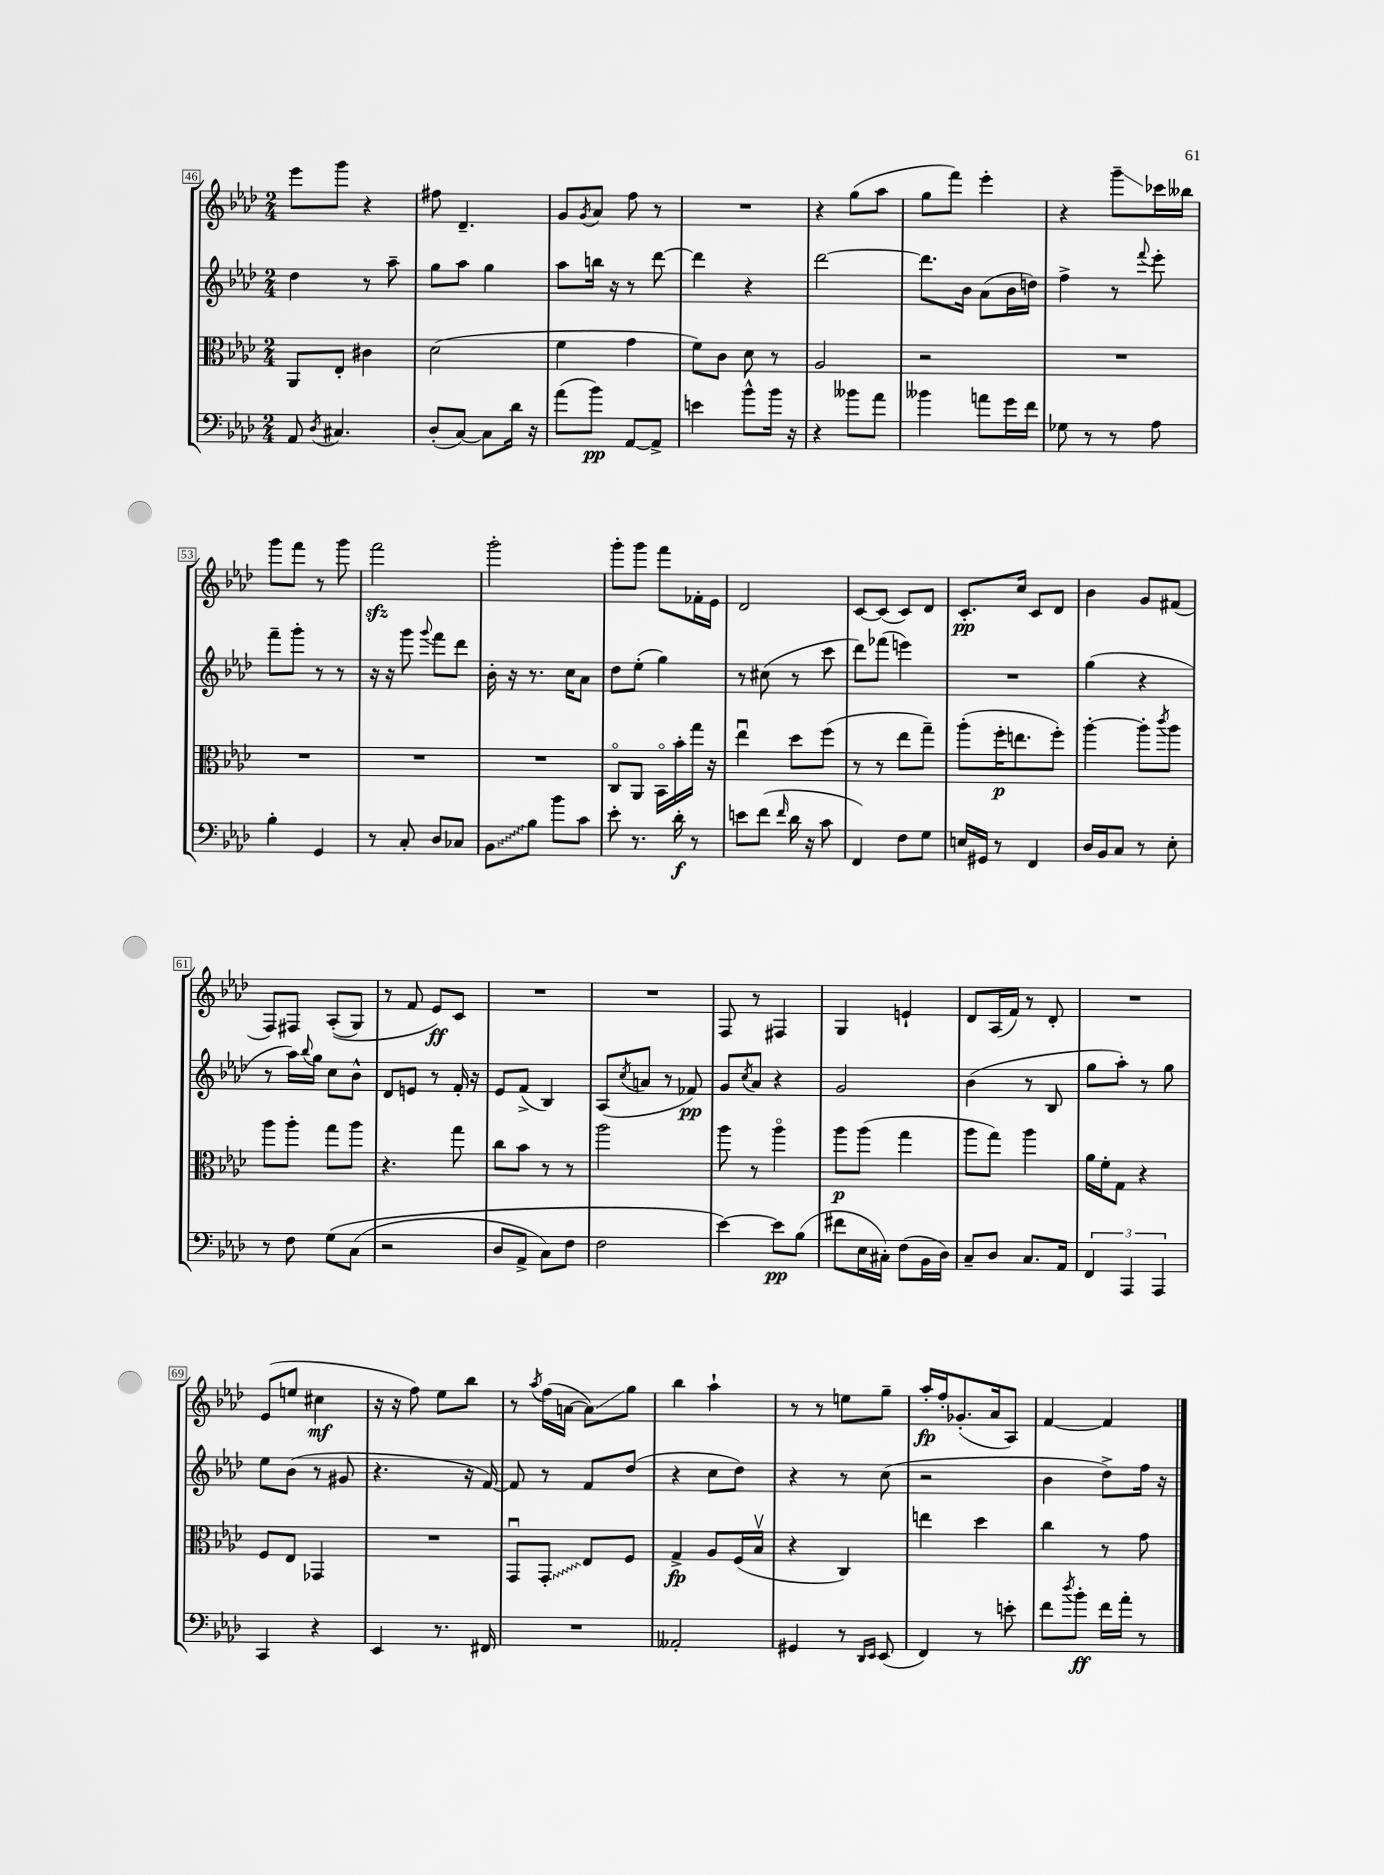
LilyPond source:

<<
\new StaffGroup <<
\new Staff = "s0" {
    \clef treble \key aes \major \numericTimeSignature \time 2/4
    ees'''8 g'''8 r4 |
    fis''8 des'4.-- |
    g'8 \acciaccatura { g'8 } aes'8 f''8 r8 |
    R2 |
    r4 g''8( aes''8 |
    g''8 f'''8) ees'''4-. |
    r4 g'''8--\glissando ces'''16 beses''16 |
    g'''8 f'''8 r8 g'''8 |
    f'''2\sfz |
    g'''2-. |
    g'''8-. g'''8 f'''8 fes'16-. ees'16 |
    des'2 |
    c'8~ c'8( c'8) des'8 |
    c'8.-.\pp c''16 c'8 des'8 |
    bes'4 g'8 fis'8( |
    f8) fis8 aes8-.(\( g8) |
    r8 f'8 ees'8\ff\) c'8 |
    R2 |
    R2 |
    f8 r8 fis4 |
    g4 e'4-! |
    des'8 aes16( f'16) r8 des'8-. |
    R2 |
    ees'8( e''8 cis''4\mf |
    r16 r16 f''8) ees''8 bes''8 |
    r8 \acciaccatura { aes''8 } f''16( a'16~ a'8\glissando) g''8 |
    bes''4 aes''4-! |
    r8 r8 e''8 g''8-- |
    aes''16-.\fp f''16-. ges'8.-.( aes'16 aes8) |
    f'4~ f'4 \bar "|." |
}
\new Staff = "s1" {
    \clef treble \key aes \major \numericTimeSignature \time 2/4
    des''4 r8 aes''8-- |
    g''8 aes''8 g''4 |
    aes''8 b''16 r16 r8 des'''8~ |
    des'''4 r4 |
    des'''2~ |
    des'''8. bes'16 aes'8( bes'16 d''16) |
    f''4-> r8 \appoggiatura { f'''8 } ees'''8-. |
    f'''8-- g'''8-. r8 r8 |
    r16 r16 g'''8 \appoggiatura { g'''8 } f'''8 des'''8 |
    bes'16-. r16 r8. c''16 aes'8 |
    des''8 ees''8-.( g''4) |
    r8 cis''8( r8 c'''8 |
    des'''8) fes'''8( e'''4) |
    R2 |
    g''4( r4 |
    r8 aes''16) \appoggiatura { bes''8 } g''16 c''8 bes'8-^ |
    des'8 e'8 r8 f'16-. r16 |
    ees'8 f'8->( bes4) |
    aes8( \acciaccatura { c''8 } a'8 r8 fes'8\pp) |
    g'8 \acciaccatura { c''8 } aes'8 r4 |
    g'2 |
    bes'4( r8 bes8 |
    g''8 aes''8-.) r8 g''8 |
    ees''8 bes'8( r8 gis'8 |
    r4. r16 f'16~) |
    f'8 r8 f'8 des''8( |
    r4 c''8 des''8) |
    r4 r8 c''8( |
    r2 |
    bes'4 des''8->) f''16 r16 \bar "|." |
}
\new Staff = "s2" {
    \clef alto \key aes \major \numericTimeSignature \time 2/4
    aes,8 ees8-. cis'4 |
    des'2( |
    f'4 g'4 |
    f'8) c'8 des'8 r8 |
    aes2 |
    r2 |
    R2 |
    R2 |
    R2 |
    R2 |
    c8\flageolet aes,8 bes,16\flageolet bes'16-. g''16 r16 |
    ees''4\downbow des''8 f''8( |
    r8 r8 ees''8 g''8--) |
    aes''8-.( f''16-.\p e''8. f''8-.) |
    aes''4~-. aes''8-. \acciaccatura { c'''8 } aes''8 |
    aes''8 aes''8-. g''8 aes''8 |
    r4. g''8 |
    c''8 bes'8 r8 r8 |
    aes''2 |
    aes''8 r8 aes''4\flageolet |
    aes''8\p aes''8( g''4 |
    aes''8 g''8) aes''4 |
    aes'16 f'16-. g8 r4 |
    f8 ees8 ges,4 |
    R2 |
    g,8\downbow \once \override Glissando.style = #'zigzag g,8-.\glissando ees8 f8 |
    g4->\fp aes8 f16( bes16\upbow |
    r4 c4) |
    e''4 des''4 |
    c''4 r8 g'8 \bar "|." |
}
\new Staff = "s3" {
    \clef bass \key aes \major \numericTimeSignature \time 2/4
    aes,8 \acciaccatura { des8 } cis4. |
    des8-.( c8~) c8 des'16 r16 |
    aes'8( bes'8\pp) aes,8~ aes,8-> |
    e'4 bes'8-^ bes'16 r16 |
    r4 beses'8 aes'8 |
    beses'4 a'8 g'16 f'16 |
    ges8 r8 r8 aes8 |
    bes4-. g,4 |
    r8 c8-. des8 ces8 |
    \once \override Glissando.style = #'zigzag bes,8\glissando bes8 bes'8 c'8 |
    ees'8-. r8. des'16-.\f r8 |
    e'8 f'8( \grace { f'16 } des'16 r16 c'8 |
    f,4) f8 g8 |
    e16 gis,16 r8 f,4 |
    des16 bes,16 c8 r8 ees8-. |
    r8 f8 g8\( c8( |
    r2 |
    des8 aes,8-> c8) f8 |
    f2 |
    ees'4~\) ees'8\pp bes8( |
    fis'8 ees16 cis16-.) f8( bes,16 des16) |
    c8-- des8 c8. aes,16 |
    \tuplet 3/2 { f,4 aes,,4 aes,,4 } |
    c,4 r4 |
    ees,4 r8. fis,16 |
    R2 |
    aeses,2-. |
    gis,4 r8 \grace { des,16 ees,16 } ees,8( |
    f,4) r8 e'8-. |
    f'8 \acciaccatura { des''8 } bes'8-.\ff f'16 aes'16-. r8 \bar "|." |
}
>>
>>
\layout { \context { \Score currentBarNumber = #46 \override BarNumber.stencil = #(make-stencil-boxer 0.1 0.3 ly:text-interface::print) } }
